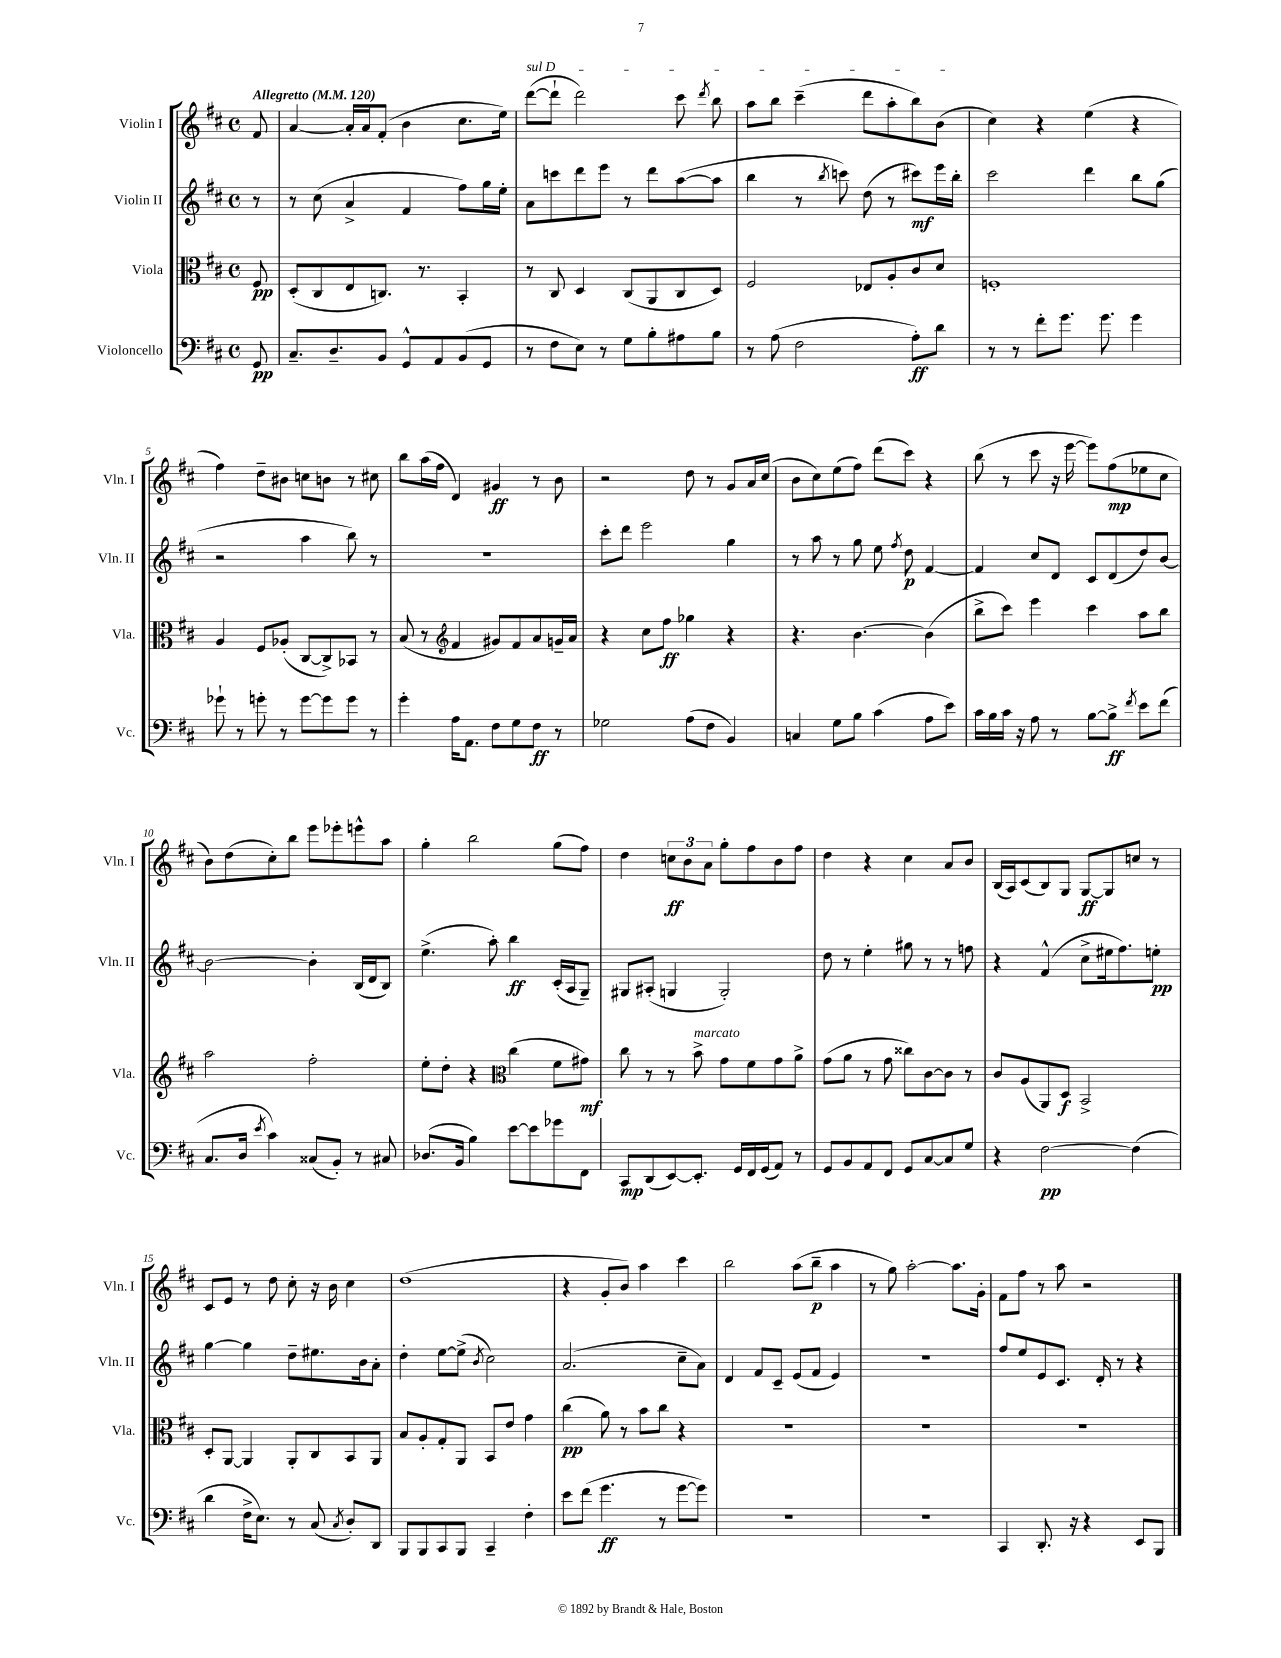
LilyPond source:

<<
\new StaffGroup <<
\new Staff = "s0" \with { instrumentName = "Violin I" shortInstrumentName = "Vln. I" } {
    \clef treble \key d \major \defaultTimeSignature \time 4/4 \partial 8 \tempo "Allegretto" 4 = 120
    \autoBeamOff fis'8 |
    a'4~ a'16[-. a'16 fis'8]-.( b'4 cis''8.[ e''16]) |
    \once \override TextSpanner.bound-details.left.text = \markup { \italic "sul D" } d'''8[~\startTextSpan( d'''8]-! d'''2) cis'''8 \acciaccatura { d'''8 } b''8 |
    a''8[ b''8] cis'''4--( d'''8[ a''8-. b''8) b'8]\stopTextSpan( |
    cis''4) r4 e''4( r4 |
    fis''4) d''8[-- bis'8] c''8[ b'8] r8 cis''8 |
    b''8[ a''16( fis''16] d'4) gis'4\ff r8 b'8 |
    r2 d''8 r8 g'8[ a'16 cis''16]( |
    b'8[ cis''8) e''8( fis''8]) d'''8[( cis'''8]) r4 |
    b''8( r8 cis'''8 r16 e'''16~ e'''8[) fis''8\mp( ees''8 cis''8] |
    b'8[) d''8( cis''8-.) b''8] e'''8[ ees'''8-. e'''8-^ a''8] |
    g''4-. b''2 g''8[( fis''8]) |
    d''4 \tuplet 3/2 { c''8[\ff b'8 a'8] } g''8[-. fis''8 b'8 fis''8] |
    d''4 r4 cis''4 a'8[ b'8] |
    b16[( a16) cis'8( b8) g8] g8[~\ff g8 c''8] r8 |
    cis'8[ e'8] r8 d''8 cis''8-. r16 b'16 cis''4 |
    d''1( |
    r4 g'8[-. b'8]) a''4 cis'''4 |
    b''2 a''8[( b''8]--\p a''4 |
    r8 g''8) a''2~-. a''8.[ g'16]-. |
    fis'8[ fis''8] r8 a''8 r2 \bar "|." |
}
\new Staff = "s1" \with { instrumentName = "Violin II" shortInstrumentName = "Vln. II" } {
    \clef treble \key d \major \defaultTimeSignature \time 4/4 \partial 8
    \autoBeamOff r8 |
    r8 cis''8( a'4-> fis'4 fis''8[) g''16 e''16]-. |
    a'8[ c'''8 d'''8 e'''8] r8 d'''8[ a''8~( a''8] |
    b''4 r8 \acciaccatura { b''8 } c'''8) d''8( r8 cis'''8[\mf) e'''16 b''16]-. |
    cis'''2 d'''4 b''8[ g''8]( |
    r2 a''4 b''8) r8 |
    R1 |
    cis'''8[-. d'''8] e'''2 g''4 |
    r8 a''8 r8 g''8 e''8 \acciaccatura { fis''8 } d''8\p fis'4~ |
    fis'4 cis''8[ d'8] cis'8[ d'8( d''8) b'8]~ |
    b'2~ b'4-. b16[( d'16 b8]) |
    e''4.->( a''8-.) b''4\ff cis'16[-.( a16 g8]--) |
    gis8[ ais8]-.( g4 g2-.) |
    d''8 r8 e''4-. gis''8 r8 r8 f''8 |
    r4 fis'4-^( cis''8[-> eis''16 fis''8.) e''8]-.\pp |
    g''4~ g''4 d''8[-- eis''8. b'16 a'8]-. |
    d''4-. e''8[~ e''8]->( \acciaccatura { b'8 } cis''2) |
    a'2.( cis''8[-- a'8]) |
    d'4 fis'8[ cis'8]-- e'8[( fis'8] e'4) |
    R1 |
    fis''8[ e''8 e'8 cis'8.] d'16-. r8 r4 \bar "|." |
}
\new Staff = "s2" \with { instrumentName = "Viola" shortInstrumentName = "Vla." } {
    \clef alto \key d \major \defaultTimeSignature \time 4/4 \partial 8
    \autoBeamOff fis8\pp |
    d8[-.( cis8 e8 c8.]) r8. b,4-. |
    r8 cis8 d4 cis8[( a,8 cis8 d8]) |
    fis2 ees8[ a8-. cis'8 d'8] |
    f1-. |
    a4 fis8[ aes8]-.( cis8[~ cis8->) bes,8] r8 |
    b8( r8 \clef treble fis'4 gis'8[) fis'8 a'8 g'16-- a'16] |
    r4 cis''8[ fis''8]\ff ges''4 r4 |
    r4. b'4.~ b'4( |
    b''8[-> cis'''8]) e'''4 cis'''4 a''8[ b''8] |
    a''2 fis''2-. |
    e''8[-. d''8]-. r4 \clef alto cis''4( fis'8[ gis'8]\mf) |
    cis''8 r8 r8 b'8->^\markup { \italic "marcato" } g'8[ fis'8 g'8 a'8]-> |
    g'8[( a'8] r8 g'8 cisis''8[) cis'8~ cis'8] r8 |
    cis'8[ a8( a,8) d8]\f b,2-> |
    d8[-. a,8]~ a,4 a,8[-. cis8 b,8 a,8] |
    b8[ a8-. g8-. a,8] b,8[ e'8] g'4 |
    cis''4\pp( a'8) r8 b'8[ cis''8] r4 |
    R1 |
    R1 |
    R1 \bar "|." |
}
\new Staff = "s3" \with { instrumentName = "Violoncello" shortInstrumentName = "Vc." } {
    \clef bass \key d \major \defaultTimeSignature \time 4/4 \partial 8
    \autoBeamOff g,8\pp |
    cis8.[-- d8.-- b,8] g,8[-^ a,8 b,8( g,8] |
    r8 fis8[ e8]) r8 g8[ b8-. ais8 b8] |
    r8 a8( fis2 a8[-.\ff) d'8] |
    r8 r8 fis'8[-. g'8.] g'8. g'4 |
    ges'8-! r8 g'8-. r8 g'8[~ g'8 g'8] r8 |
    g'4-. a16[ a,8.] fis8[ g8 fis8]\ff r8 |
    ges2 a8[( fis8] b,4) |
    c4 g8[ b8] cis'4( a8[ e'8]) |
    cis'16[ b16 cis'16] r16 a8 r8 b8[~ b8]->\ff \acciaccatura { fis'8 } e'8[ fis'8]( |
    cis8.[ d16] \acciaccatura { e'8 } cis'4) cisis8[( b,8]-.) r8 cis8 |
    des8.[( b,16] b4) e'8[~ e'8 ges'8 fis,8] |
    cis,8[\mp d,8( e,8~) e,8.]-. g,16[ fis,16 g,16( a,8]) r8 |
    g,8[ b,8 a,8 fis,8] g,8[ cis8~ cis8 g8] |
    r4 fis2~\pp fis4( |
    d'4 fis16[-> e8.]) r8 cis8( \acciaccatura { cis8 } d8[-.) d,8] |
    b,,8[ b,,8 cis,8 b,,8] cis,4-- fis4-. |
    e'8[ fis'8]( g'4.\ff r8 g'8[~ g'8]) |
    R1 |
    R1 |
    cis,4 d,8.-. r16 r4 e,8[ b,,8] \bar "|." |
}
>>
>>
